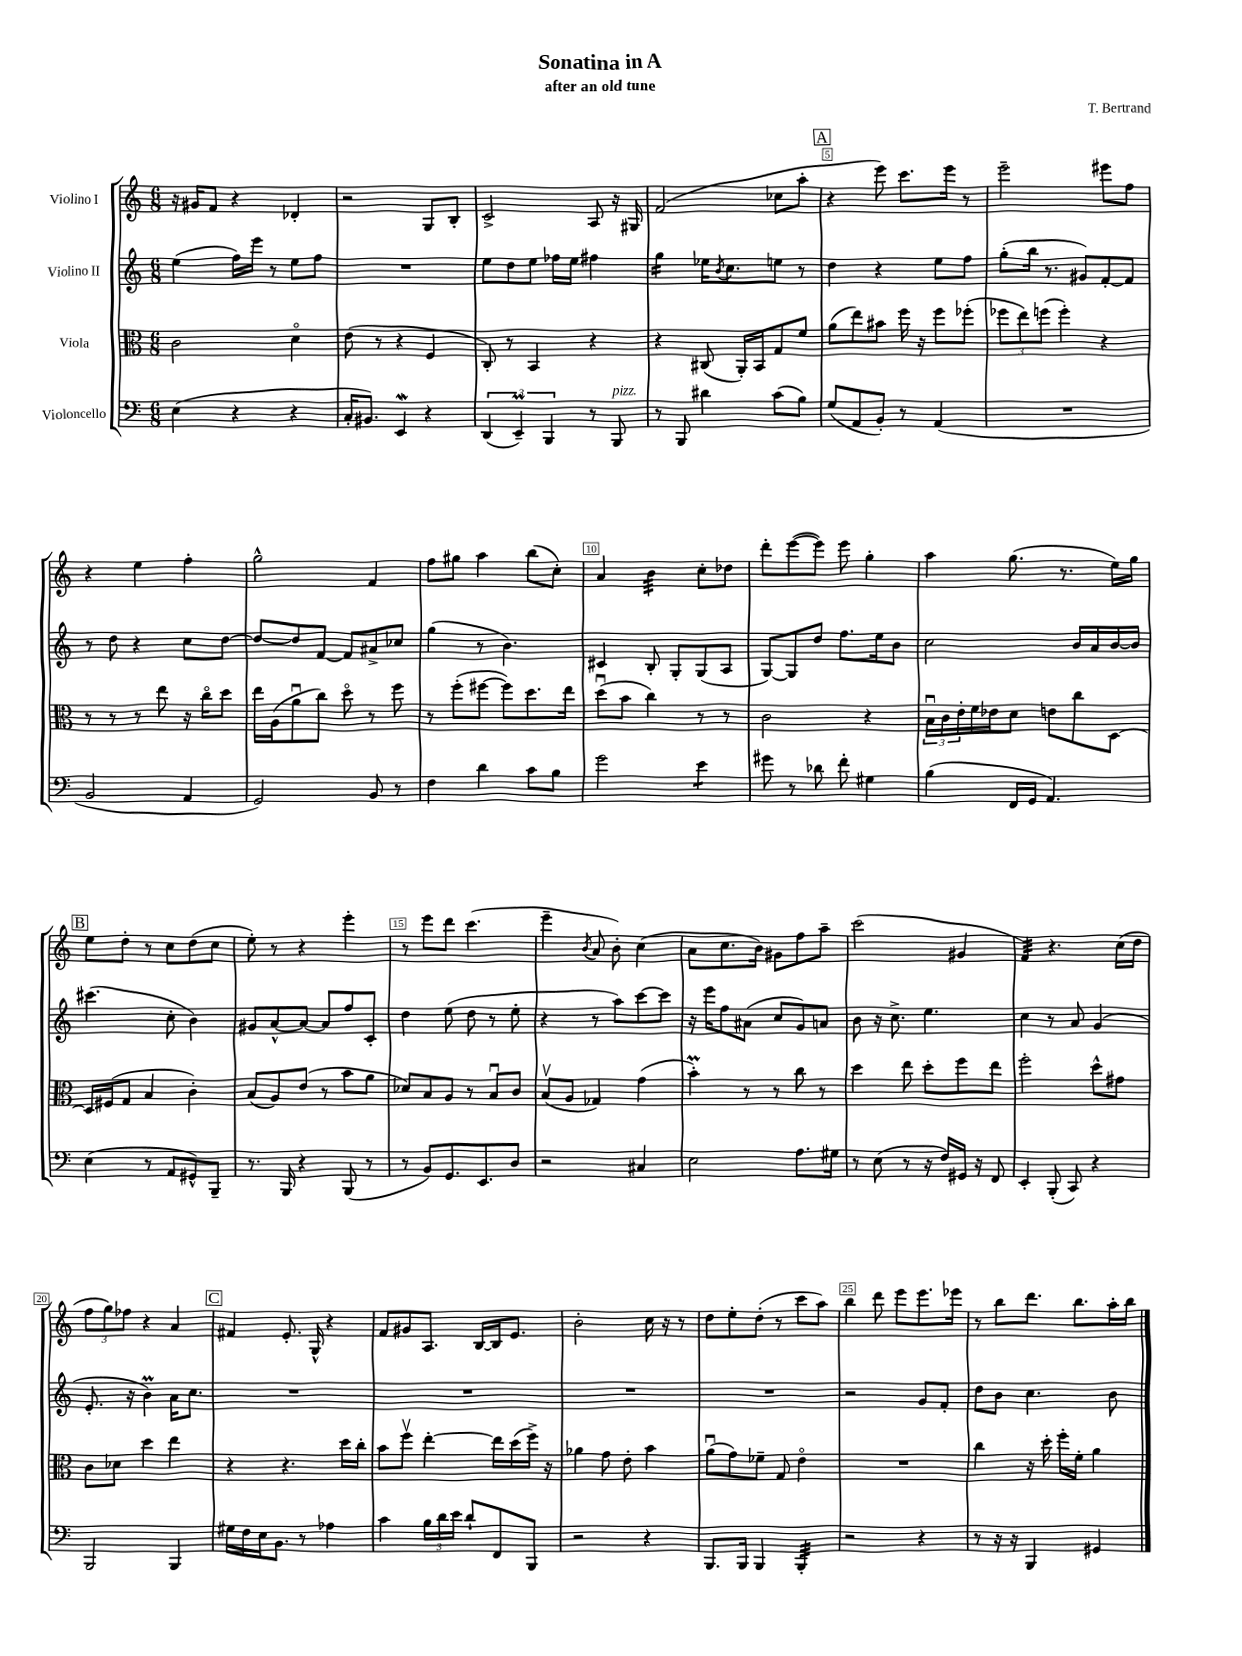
\header { title = "Sonatina in A" composer = "T. Bertrand" subtitle = "after an old tune" }
<<
\new StaffGroup <<
\new Staff = "s0" \with { instrumentName = "Violino I" } {
    \clef treble \key c \major \numericTimeSignature \time 6/8
    r16 gis'16 f'8 r4 des'4-. |
    r2 g8 b8-. |
    c'2-> a8 r16 gis16 |
    f'2( ces''8 a''8-. |
    \mark \markup { \box "A" } r4 e'''8) c'''8. e'''16 r8 |
    e'''2-- eis'''8 f''8 |
    r4 e''4 f''4-. |
    g''2-^ f'4 |
    f''8 gis''8 a''4 b''8( c''8-.) |
    a'4 b'4:32 c''8-. des''8 |
    d'''8-. e'''8~( e'''8) e'''8 g''4-. |
    a''4 g''8.( r8. e''16) g''16 |
    \mark \markup { \box "B" } e''8 d''8-. r8 c''8 d''8( c''8 |
    e''8-.) r8 r4 e'''4-. |
    r8 e'''8 d'''8 c'''4.( |
    e'''4-- \acciaccatura { b'8 } a'8 b'8-.) c''4( |
    a'8 c''8. b'16) gis'8 f''8 a''8-- |
    c'''2( gis'4 |
    f'4:32) r4. c''16( d''16 |
    \tuplet 3/2 { f''8 g''8) fes''8 } r4 a'4 |
    \mark \markup { \box "C" } fis'4 e'8.-. g16-^ r4 |
    f'8 gis'8 a8. b16~ b16 e'8. |
    b'2-. c''16 r16 r8 |
    d''8 e''8-. d''8-.( r8 c'''8 a''8) |
    b''4 d'''8 e'''8 e'''8. ees'''16 |
    r8 b''8 d'''8. b''8. a''16-. b''16 \bar "|." |
}
\new Staff = "s1" \with { instrumentName = "Violino II" } {
    \clef treble \key c \major \numericTimeSignature \time 6/8
    e''4( f''16) e'''16 r8 e''8 f''8 |
    R2. |
    e''8 d''8 e''8 fes''16 e''16 fis''4 |
    g''4:16 ees''16 \acciaccatura { b'8 } c''8. e''8 r8 |
    \mark \markup { \box "A" } d''4 r4 e''8 f''8 |
    g''8-.( b''16 r8. gis'8) f'8~-. f'8 |
    r8 d''8 r4 c''8 d''8~ |
    d''8~ d''8 f'8~ f'8 ais'8-> ces''8 |
    g''4( r8 b'4.) |
    cis'4 b8-. g8-. g8( a8 |
    g8~) g8 d''8 f''8. e''16 b'8 |
    c''2 b'16 a'16 b'16~ b'16 |
    \mark \markup { \box "B" } cis'''4.( c''8-. b'4) |
    gis'8 a'8~-^ a'8~ a'8 f''8 c'8-. |
    d''4 e''8( d''8 r8 e''8-. |
    r4 r8 a''8) c'''8~ c'''8 |
    r16 e'''16 f''8 ais'8( c''8 g'8) a'8 |
    b'8 r16 c''8.-> e''4. |
    c''4 r8 a'8 g'4( |
    e'8.-. r16 b'4\prall) a'16 c''8. |
    \mark \markup { \box "C" } R2. |
    R2. |
    R2. |
    R2. |
    r2 g'8 f'8-. |
    d''8 b'8 c''4. b'8 \bar "|." |
}
\new Staff = "s2" \with { instrumentName = "Viola" } {
    \clef alto \key c \major \numericTimeSignature \time 6/8
    c'2 d'4\flageolet |
    e'8( r8 r4 f4 |
    c8-.) r8 b,4 r4 |
    r4 cis8( a,16-.) b,16 g8 f'8 |
    \mark \markup { \box "A" } a'8( e''8) bis'8 f''16 r16 f''8 fes''8-.( |
    \tuplet 3/2 { fes''8 e''8) f''8( } f''4-.) r4 |
    r8 r8 r8 e''8 r16 c''16\flageolet d''8 |
    e''16 a16( a'8\downbow c''8) d''8\flageolet r8 f''8 |
    r8 f''8-.( fis''8~ fis''8) d''8. e''16 |
    d''8\downbow( b'8 c''4) r8 r8 |
    c'2 r4 |
    \tuplet 3/2 { b16\downbow c'16 e'16-. } f'16 ees'16 d'8 e'8 c''8 d8~ |
    \mark \markup { \box "B" } d16 fis16( g8 b4 c'4-.) |
    b8( a8) e'8( r8 b'8 a'8 |
    des'8) b8 a8 r8 b8\downbow c'8 |
    b8\upbow( a8 ges4) g'4( |
    b'4-.\prall) r8 r8 c''8 r8 |
    d''4 e''8 d''8-. f''8 e''8 |
    f''2-. d''8-^ gis'8 |
    c'8 des'8 d''4 e''4 |
    \mark \markup { \box "C" } r4 r4. d''16 c''16-. |
    b'8 f''8\upbow e''4~-. e''16 d''16( f''16->) r16 |
    aes'4 g'8 e'8-. b'4 |
    a'8\downbow( g'8) fes'8-- g8 e'4\flageolet |
    R2. |
    c''4 r16 d''16-. f''16-. f'16-. a'4 \bar "|." |
}
\new Staff = "s3" \with { instrumentName = "Violoncello" } {
    \clef bass \key c \major \numericTimeSignature \time 6/8
    e4( r4 r4 |
    c16-. bis,8.) e,4\mordent r4 |
    \tuplet 3/2 { d,4( e,4--\prall) b,,4 } r8 b,,8^\markup { \italic "pizz." } |
    r8 b,,8 dis'4 c'8( b8) |
    \mark \markup { \box "A" } g8( a,8 b,8-.) r8 a,4( |
    R2. |
    b,2 a,4 |
    g,2) b,8 r8 |
    f4 d'4 c'8 b8 |
    g'2 e'4:8 |
    gis'8 r8 des'8 f'8-. gis4 |
    b4( f,16 g,16 a,4.) |
    \mark \markup { \box "B" } e4( r8 a,8 gis,8-^) b,,8-- |
    r8. b,,16 r4 b,,8( r8 |
    r8 b,8) g,8. e,8. d8 |
    r2 cis4 |
    e2 a8. gis16 |
    r8 e8( r8 r16 f16) gis,16 r16 f,8 |
    e,4-. b,,8-.( c,8) r4 |
    b,,2 b,,4 |
    \mark \markup { \box "C" } gis16 f16 e16 b,8. r8 aes4 |
    c'4 \tuplet 3/2 { b16 d'16 e'16 } d'8-! f,8 b,,8 |
    r2 r4 |
    b,,8. b,,16 b,,4 b,,4:32-. |
    r2 r4 |
    r8 r16 r16 b,,4 gis,4 \bar "|." |
}
>>
>>
\layout { \context { \Score \override BarNumber.break-visibility = ##(#f #t #t) barNumberVisibility = #(every-nth-bar-number-visible 5) \override BarNumber.stencil = #(make-stencil-boxer 0.1 0.3 ly:text-interface::print) } }
